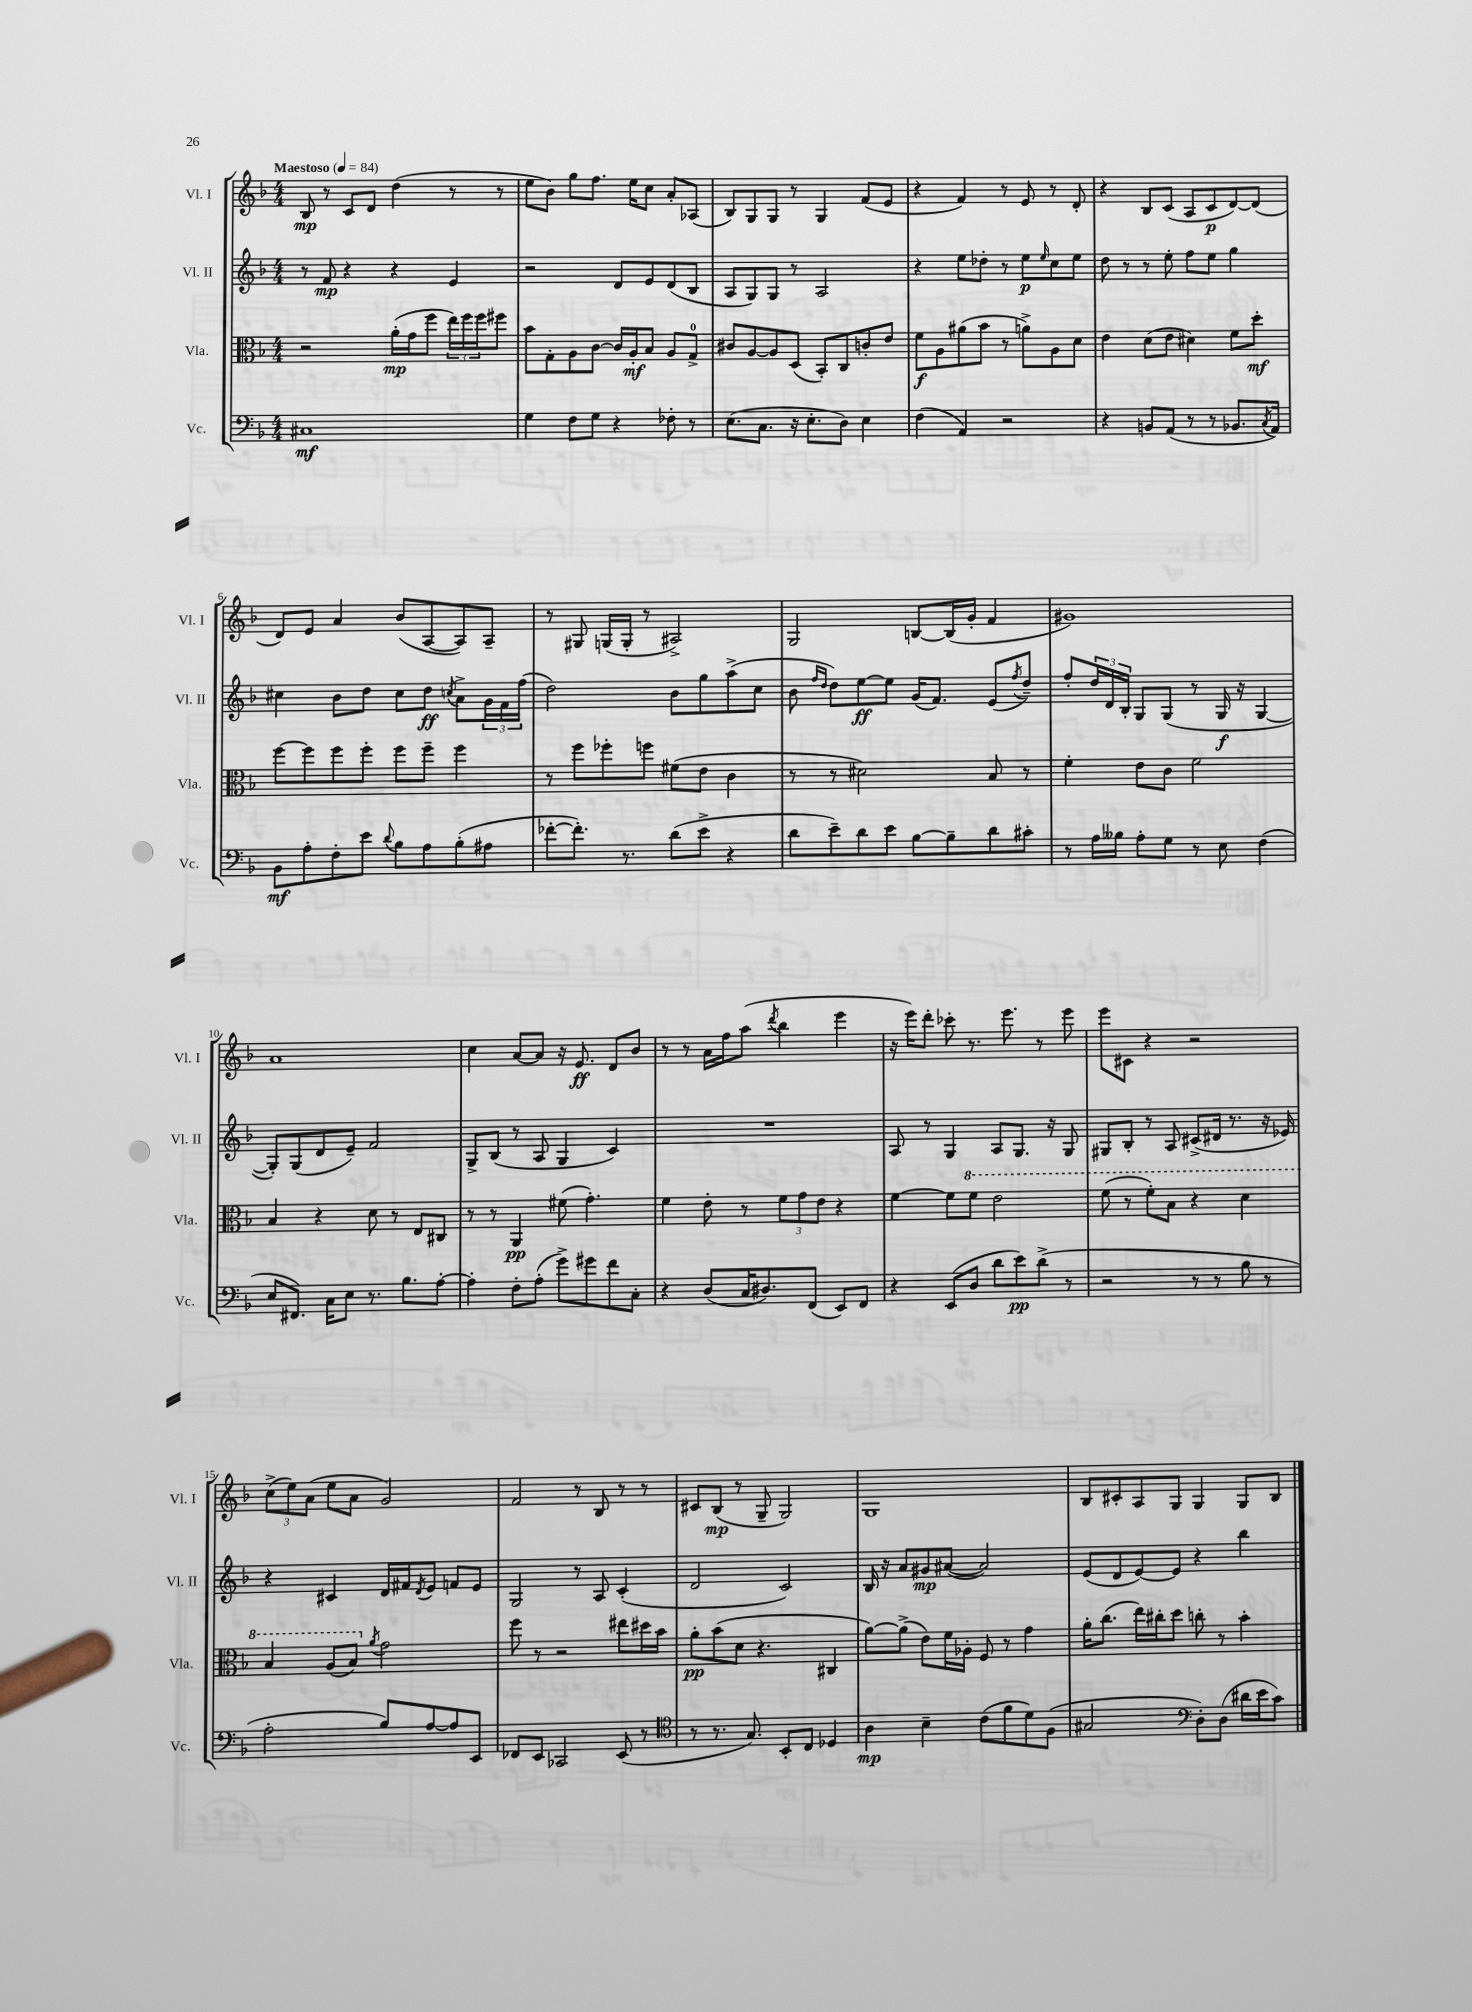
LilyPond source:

<<
\new StaffGroup <<
\new Staff = "s0" \with { instrumentName = "Vl. I" shortInstrumentName = "Vl. I" } {
    \clef treble \key f \major \numericTimeSignature \time 4/4 \tempo "Maestoso" 4 = 84
    bes8\mp r8 c'8 d'8 d''4( r8 r8 |
    e''8 bes'8) g''8 f''8. e''16 c''8 a'8-. aes8( |
    bes8) g8 g8 r8 g4 f'8( e'8 |
    r4 f'4) r8 e'8 r8 d'8-. |
    r4 bes8 c'8( a8 c'8\p d'8~) d'8( |
    d'8) e'8 a'4 bes'8( a8~ a8) a8-- |
    r8 gis8 g16( g16-. r8 ais2->) |
    g2 b8~ b16( g'16-. f'4 |
    gis'1) |
    a'1 |
    c''4 a'8~ a'8 r16 e'8.\ff d'8 bes'8 |
    r8 r8 a'16 f''16 a''8( \acciaccatura { d'''8 } bes''4 e'''4 |
    r16 e'''16) d'''8-. ces'''8-. r8. e'''8. r8 e'''8 |
    e'''8 cis'8 r4 r2 |
    \tuplet 3/2 { c''8->( e''8) a'8( } e''8 a'8 g'2) |
    f'2 r8 bes8 r8 r8 |
    cis'8 bes8\mp( r8 g8-- g2) |
    g1 |
    bes8 cis'8-. a8 g8 g4 g8 bes8 \bar "|." |
}
\new Staff = "s1" \with { instrumentName = "Vl. II" shortInstrumentName = "Vl. II" } {
    \clef treble \key f \major \numericTimeSignature \time 4/4
    r8 f'8\mp r4 r4 e'4 |
    r2 d'8 e'8 d'8( bes8 |
    a8 g8) g8 r8 a2 |
    r4 e''8 des''8-. r8 e''8\p \grace { e''16 } c''8 e''8 |
    d''8 r8 r8 e''8-. f''8 e''8 g''4 |
    cis''4 bes'8 d''8 cis''8 d''8\ff \acciaccatura { c''8 } a'8-> \tuplet 3/2 { g'16 f'16 f''16( } |
    d''2) bes'8 g''8 a''8->( c''8 |
    bes'8 \grace { f''16 d''16 } d''8) e''8~\ff e''8 g'16( f'8.) e'8( \acciaccatura { f''8 } d''8--) |
    f''8-. \tuplet 3/2 { d''16 d'16 bes16-. } g8 g8( r8 g16\f r16 g4~ |
    g8-.) g8( d'8 e'8--) f'2 |
    g8-> bes8( r8 a8 g4 c'4) |
    R1 |
    a8 r8 g4 a8 g8. r16 g8 |
    gis8 bes8-. r8 a8 cis'8->( dis'16 r8. r16 ees'16) |
    r4 cis'4 d'16 fis'16 \acciaccatura { d'8 } e'8 f'8 e'8 |
    g2 r8 a8 c'4-.( |
    d'2 c'2) |
    bes16 r16 a'8 gis'8\mp ais'8~( ais'2) |
    e'8( d'8 e'8~) e'8 r4 bes''4 \bar "|." |
}
\new Staff = "s2" \with { instrumentName = "Vla." shortInstrumentName = "Vla." } {
    \clef alto \key f \major \numericTimeSignature \time 4/4
    r2 a'16-.\mp( g'16 f''8 \tuplet 3/2 { e''16) f''16 f''16 } fis''8 |
    bes'8 g8-. a8 c'8~ c'16 a16-.\mf bes8 a8 g8-0-> |
    cis'8 a8~ a8 d8( bes,8-.) c8 c'8-. e'8 |
    f'8\f a8 ais'8( bes'8 r8 a'8->) a8 d'8 |
    e'4 d'8( e'8 dis'4) f'8 d''8-.\mf |
    f''8~ f''8 f''8 f''8-. f''8 f''8-- f''4 |
    r8 f''8 fes''8-. f''8 fis'8( e'8 c'4 |
    r8 r8 dis'2) bes8 r8 |
    f'4-. e'8 c'8 f'2 |
    bes4 r4 d'8 r8 e8 cis8 |
    r8 r8 a,4\pp fis'8( g'4.-.) |
    f'4 e'8-. r8 \tuplet 3/2 { f'8 g'8 e'8 } r4 |
    f'4~ f'8 \ottava #1 f''8 e''2 |
    f''8( r8 f''8-.) bes'8 r4 d''4 |
    bes'4 a'8( bes'8) \ottava #0 \acciaccatura { a'8 } g'2 |
    f''8 r8 r2 eis''8 dis''16 bes'16 |
    a'8-.\pp bes'8( d'8 r4. cis4 |
    a'8~) a'8->( e'8) f'16 aes16-. f8 r8 g'4 |
    a'16-. c''8.( e''16) cis''16-. d''8 c''8-. r8 bes'4-. \bar "|." |
}
\new Staff = "s3" \with { instrumentName = "Vc." shortInstrumentName = "Vc." } {
    \clef bass \key f \major \numericTimeSignature \time 4/4
    cis1\mf |
    g4 f8 g8 r4 fes8-. r8 |
    e8.( c8. r16 e8.-. d8) e4 |
    f4( a,4) r2 |
    r4 b,8 a,8( r8 r8 bes,8. \acciaccatura { c8 } a,16) |
    bes,8\mf a8-. f8-. e'8 \appoggiatura { d'8 } bes8 a8 bes8-.( ais8 |
    fes'8~-. fes'8.-.) r8. d'8( e'8-> r4 |
    d'8 e'8--) d'8 e'8 bes8~ bes8-- d'8 cis'8-. |
    r8 a16 beses16 a8-. g8 r8 e8 f4( |
    e8 fis,8.) c16 e8 r8. bes8. a8~-. |
    a4-. f8-. a8-.( g'8->) gis'8 f'8 c8-. |
    r4 d8( c16 dis8.) f,8( e,8) f,8 |
    r4 e,8( d8 d'8 e'8\pp) d'8->( r8 |
    r2 r8 r8 bes8 r8 |
    a2-. bes8) a8~ a8 e,8 |
    fes,8 e,8 ces,2 e,8( r8 |
    \clef tenor r8 r8. g8.) bes,8-. c8 des4 |
    a4\mp bes4-- c'8( f'8 d'8) f8( |
    gis2 \clef bass d8-.) d8( dis'16 e'16 c'8) \bar "|." |
}
>>
>>
